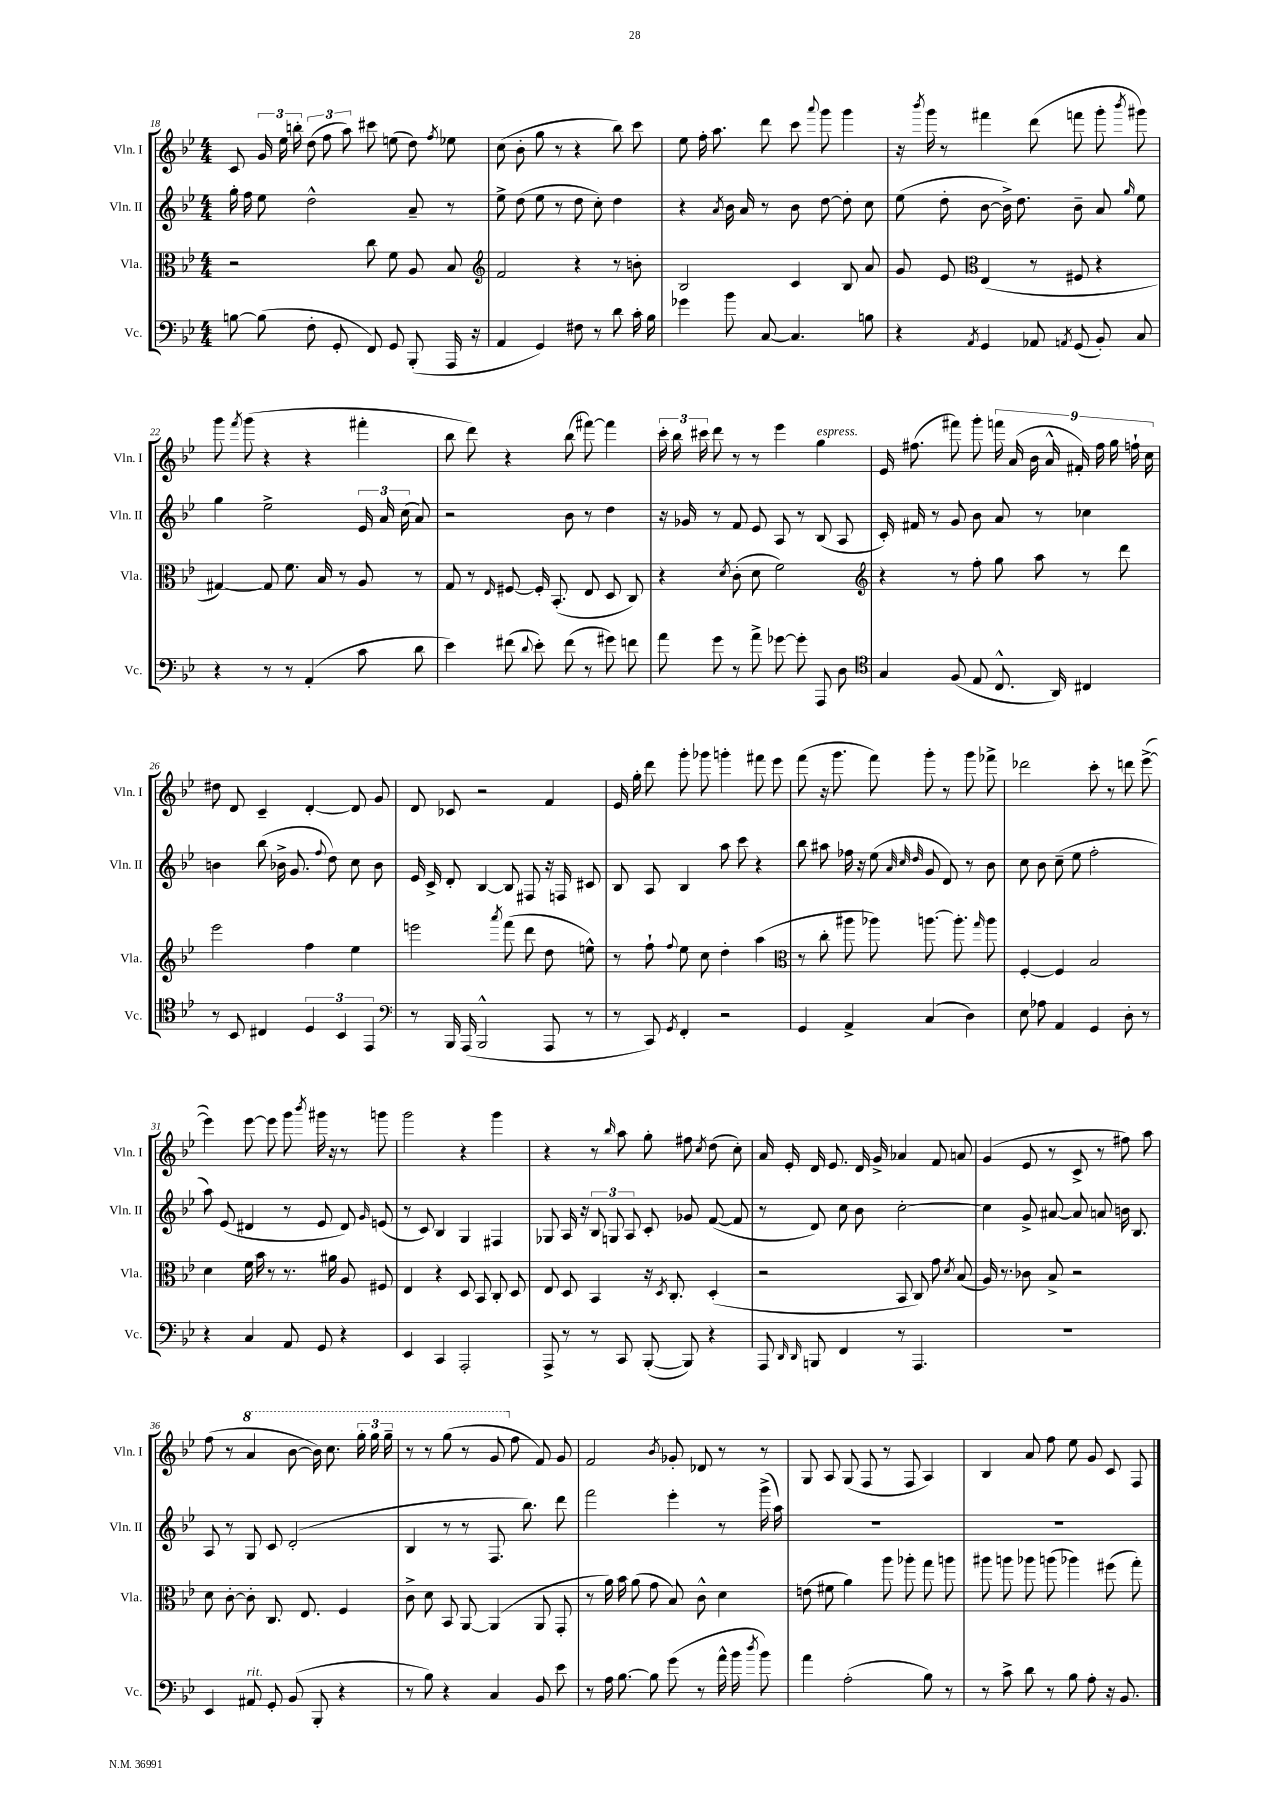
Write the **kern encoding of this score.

**kern	**kern	**kern	**kern
*part4	*part3	*part2	*part1
*staff4	*staff3	*staff2	*staff1
*I"Vc.	*I"Vla.	*I"Vln. II	*I"Vln. I
*I'Vc.	*I'Vla.	*I'Vln. II	*I'Vln. I
*clefF4	*clefC3	*clefG2	*clefG2
*k[b-e-]	*k[b-e-]	*k[b-e-]	*k[b-e-]
*M4/4	*M4/4	*M4/4	*M4/4
=18	=18	=18	=18
[8Bn\	2r	16gg'\	8c/
.	.	16ff\	.
(8B\]	.	8ee-\	24g/
.	.	.	24ee-\
.	.	.	24bbn'\
8F'\	.	2dd^^\	(12dd\
.	.	.	12ff\
8GG'/	.	.	.
.	.	.	12aa\)
8FF/)	8cc\	.	8ccc#X\
8GG/	8f\	.	(8een\
(8BBB-'/	8A/	8a~/	8dd\)
.	.	.	8qff/
16AAA/	8B-/	8r	8ee-X\
16r	.	.	.
=19	=19	=19	=19
*	*clefG2	*	*
4AA/	2f/	8ee-^\	(8cc\
.	.	(8dd\	8b-'\
4GG/)	.	8ee-\	8gg\
.	.	8r	8r
8F#X\	4r	8dd\	4r
8r	.	8cc'\)	.
8d\	8r	4dd\	8bb-\)
16c'\	8bn'\	.	8ccc\
16B-\	.	.	.
=20	=20	=20	=20
4g-X\	2B-/	4r	8ee-\
.	.	.	16ff'\
.	.	.	8.aa\
.	.	8qa/	.
8b-\	.	16b-\	.
.	.	16a/	.
[8C/	.	8r	8ddd\
4.C/]	4c/	8b-\	8ccc\
.	.	.	8qqaaa/
.	.	[8dd\	8ggg\
.	8B-/	8dd'\]	4ggg\
8Bn\	8a/	8cc\	.
=21	=21	=21	=21
4r	8g/	(8ee-\	16r
.	.	.	8qbbb-/
.	.	.	16ggg\
.	8e-/	8dd'\	8r
8qAA/	.	.	.
*	*clefC3	*	*
4GG/	(4E-/	[8b-\	4fff#X\
.	.	16b-^\])	.
.	.	8.dd\	.
8AA-X/	8r	.	(8ddd\
8qAAn/	.	.	.
(8GG/	8F#X/	8b-~\	8fffn\
8BB-'/)	4r	8a/	8ggg'\
.	.	16qqgg/	8qbbb-/
8C/	.	8ee-\	8ggg#X\)
!!LO:LB:g=z
=22	=22	=22	=22
4r	[4G#X/)	4gg\	8ggg\
.	.	.	8qfff/
.	.	.	(8ggg\
8r	8G#/]	2ee-^\	4r
8r	8.f\	.	.
(4AA'/	.	.	4r
.	16B-/	.	.
.	8r	.	.
8c\	8A/	24e-/	4fff#X'\
.	.	24a/	.
.	.	(24cc\	.
8d\	8r	8a/)	.
=23	=23	=23	=23
4e-\)	8G/	2r	8bb-\
.	8r	.	8ddd\)
.	16qqE-/	.	.
(8f#X\	[8F#X/	.	4r
8qqd/	.	.	.
8e-'\)	16F#'/]	.	.
.	(8.BB-'/	.	.
(8f#\	.	8b-\	(8bb-\
8r	8E-/	8r	[8fff#X\)
8g#X\)	8D/	4dd\	4fff#\]
8fn\	8C/)	.	.
=24	=24	=24	=24
8a\	4r	16r	24ccc'\
.	.	.	24bb-\
.	.	16g-X/	.
.	.	.	24ccc#X\
8g\	.	8r	8ddd\
.	8qd/	.	.
8r	(8c'\	8f/	8r
8a^\	8d\	8e-/	8r
[8g-X\	2f\)	8A/	4eee-\
8g-'\]	.	8r	.
!	!	!	!LO:TX:a:i:t=espress.
8AAA/	.	(8B-/	4gg\
8D\	.	8A/	.
=25	=25	=25	=25
*clefC4	*clefG2	*	*
4G/	4r	16c'/)	16e-/
.	.	16f#X/	(8.ff#X\
.	.	8r	.
(8F/	8r	8g/	8fff#X\)
8E-/	8ff'\	8b-\	8ggg'\
8.C^^/	8gg\	8a/	18fffn\
.	.	.	(18a/
.	.	.	18b-\
.	8aa\	8r	.
.	.	.	18a^^/
16AA/)	.	.	.
.	.	.	18f#X'/)
4C#X/	8r	4cc-X\	.
.	.	.	18ff#\
.	.	.	18gg\
.	8ddd\	.	.
.	.	.	18ffn`\
.	.	.	18cc\
!!LO:LB:g=z
=26	=26	=26	=26
8r	2eee-\	4bn\	8dd#X\
8BB-/	.	.	8d/
4C#X/	.	(8bb-\	4c~/
.	.	16b-X^\	.
.	.	8.g/	.
6D/	4ff\	.	[4d'/
.	.	8qqff/	.
.	.	8dd\)	.
6BB-/	.	.	.
.	4ee-\	8cc\	8d/]
6EE-/	.	.	.
.	.	8b-\	8g/
=27	=27	=27	=27
*clefF4	*	*	*
8r	2eeen\	16e-/	8d/
.	.	16c^/	.
16BBB-/	.	8d'/	8c-X/
(16AAA/	.	.	.
2BBB-^^/	.	[4B-/	2r
.	8qaaa/	.	.
.	(8fff\	8B-/]	.
.	8ddd\	8F#X/	.
8AAA/	8dd\	16r	4f/
.	.	16Fn/	.
8r	8een^^\)	8c#X/	.
=28	=28	=28	=28
8r	8r	8B-/	16e-/
.	.	.	16gg'\
8CC/)	8ff`\	8A/	8ddd\
8qGG/	8qqff/	.	.
4FF'/	8ee-\	4B-/	8ggg'\
.	8cc\	.	8ggg-X\
2r	4dd'\	8aa\	4gggn'\
.	.	8ccc\	.
.	(4aa\	4r	8fff#X\
.	.	.	8eee-\
=29	=29	=29	=29
*	*clefC3	*	*
4GG/	8r	8bb-\	(8fff\
.	8cc'\	8aa#X\	16r
.	.	.	8.ggg\
4AA^/	8aa#X\	16ff-X\	.
.	.	16r	.
.	8aa-X\)	(8ee-\	8fff\)
.	.	32qqa/	.
.	.	32qqcc/	.
.	.	32qqdd/	.
(4C/	[8.aan\	8g/	8ggg'\
.	.	8d/)	8r
.	8.aa'\]	.	.
4D\)	.	8r	8ggg\
.	16qqgg/	.	.
.	8aa\	8b-\	8fff-X^\
=30	=30	=30	=30
8E-\	[4F'/	8cc\	2ddd-X\
8A-X\	.	8b-\	.
4AA/	4F/]	(8cc~\	.
.	.	8ee-\	.
4GG/	2B-/	2ff'\	8ccc'\
.	.	.	8r
8D'\	.	.	8dddn\
8r	.	.	([8eee-^\
!!LO:LB:g=z
=31	=31	=31	=31
4r	4d\	8aa\)	4eee-\])
.	.	(8e-/	.
4C/	16f\	4d#X/	[8eee-\
.	16b-\	.	.
.	8r	.	8eee-\]
8AA/	8.r	8r	8ggg\
.	.	.	8qbbb-/
8GG/	.	8e-/	16ggg#X\
.	16a#X\	.	16r
4r	8A/	8d#/)	8r
.	.	16qqg/	.
.	8F#X/	(8en/	8gggn\
=32	=32	=32	=32
4EE-/	4E-/	8r	2ggg\
.	.	8c/)	.
4CC/	4r	4B-/	.
2AAA'/	8D/	4G/	4r
.	8BB-/	.	.
.	8C'/	4F#X/	4ggg\
.	8D/	.	.
=33	=33	=33	=33
8AAA^/	8E-/	8G-X/	4r
8r	8D/	16A/	.
.	.	16r	.
8r	4BB-/	12B-/	8r
.	.	12Gn/	.
.	.	.	16qqbb-/
8CC/	.	.	8aa\
.	.	12A/	.
([8BBB-'/	16r	8c'/	8gg'\
.	8qD/	.	.
.	8.C'/	.	.
8BBB-/])	.	8g-X/	8ff#X\
.	.	.	8qcc/
4r	(4D'/	([8f/	(8dd\
.	.	8f/]	8cc'\)
=34	=34	=34	=34
8AAA/	2r	8r	16a/
.	.	.	16e-'/
16qqDD/	.	.	.
16qqDD/	.	.	.
8BBBn/	.	8d/)	16d/
.	.	.	8.e-/
4FF/	.	8cc\	.
.	.	8b-\	16d/
.	.	.	16g^/
8r	8BB-/	[2cc'\	4a-X/
4.AAA/	8C/)	.	.
.	8g\	.	8f/
.	8qd/	.	.
.	(8B-/	.	8an/
=35	=35	=35	=35
1r	16A/)	4cc\]	(4g/
.	8.r	.	.
.	8c-X\	8g^/	8e-/
.	8B-^/	[8a#X/	8r
.	2r	8a#/]	8c^/
.	.	8an/	8r
.	.	16bn\	8ff#X\)
.	.	8.B-/	.
.	.	.	8aa\
!!LO:LB:g=z
=36	=36	=36	=36
4EE-/	8d\	8A/	(8ff\
.	[8c'\	8r	8r
*	*	*	*8va
!LO:TX:a:i:t=rit.	!	!	!
8AA#X/	8c'\]	8G/	4aa/
8GG'/	8.C/	8c/	.
(8BB-/	.	(2d'/	[8bb-\
.	8.E-/	.	.
8BBB-'/	.	.	16bb-\])
.	.	.	8.ccc\
4r	4F/	.	.
.	.	.	24ggg'\
.	.	.	24ggg\
.	.	.	24ggg~\
=37	=37	=37	=37
8r	8c^\	4B-/	8r
8B-\)	8d\	.	8r
4r	8BB-/	8r	(8ggg\
.	[8AA/	8r	8r
4C/	(4AA/]	8.F/	8gg/
*	*	*	*X8va
.	.	.	8ff\
.	.	8.bb-\)	.
8BB-/	8AA/	.	8f/)
8e-\	8GG'/	8ddd\	8g/
=38	=38	=38	=38
8r	8r	2fff\	2f/
16A\	16a\)	.	.
[8.B-\	16b-\	.	.
.	(8a\	.	.
8B-\]	8g\	.	.
.	.	.	8qb-/
(8g\	8B-/)	4eee-'\	8g-X'/
8r	8c^^\	.	8d-X/
16a^^\	4d\	8r	8r
16b-\	.	.	.
8qdd/	.	.	.
8b-\)	.	(16ggg^\	8r
.	.	16aa\)	.
=39	=39	=39	=39
4a\	(8en\	1r	8G/
.	8f#X\	.	8A/
(2A'\	4a\)	.	(8G/
.	.	.	8F/
.	8aa\	.	8r
.	8aa-X'\	.	8F/
8B-\)	8gg\	.	4A/)
8r	8aan\	.	.
=40	=40	=40	=40
8r	8aa#X\	1r	4B-/
8c^\	8aan\	.	.
8d\	8aa-X\	.	8a/
8r	(8aan\	.	8ff\
8B-\	4aa-X\)	.	8ee-\
8A'\	.	.	8g/
16r	(8ff#X\	.	8c/
8.BB-/	.	.	.
.	8gg'\)	.	8F/
==	==	==	==
*-	*-	*-	*-
